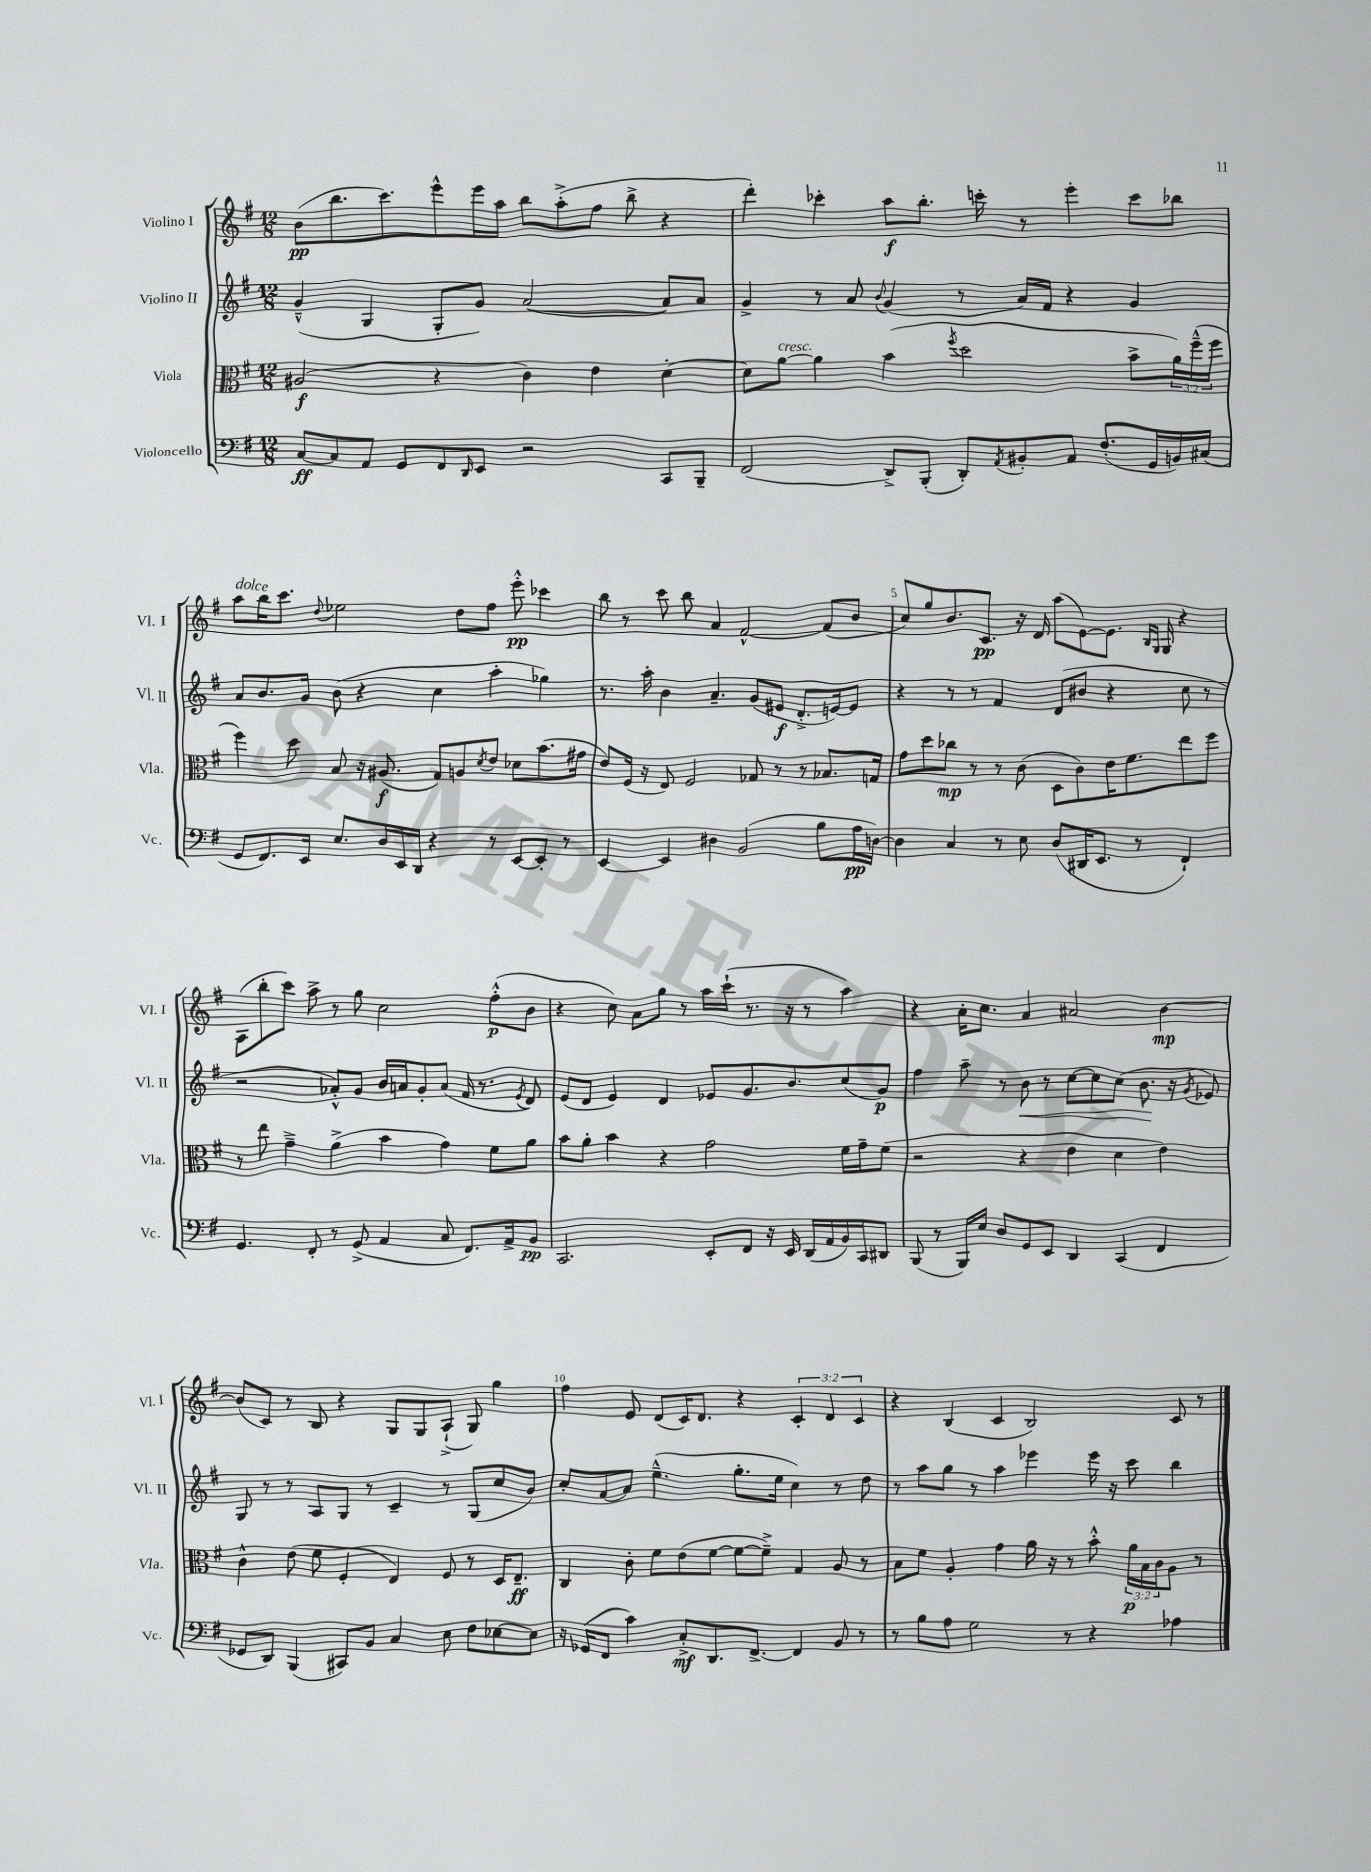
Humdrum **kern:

**kern	**dynam	**kern	**dynam	**kern	**dynam	**kern	**dynam
*part4	*part4	*part3	*part3	*part2	*part2	*part1	*part1
*staff4	*staff4	*staff3	*staff3	*staff2	*staff2	*staff1	*staff1
*I"Violoncello	*	*I"Viola	*	*I"Violino II	*	*I"Violino I	*
*I'Vc.	*	*I'Vla.	*	*I'Vl. II	*	*I'Vl. I	*
*clefF4	*	*clefC3	*	*clefG2	*	*clefG2	*
*k[f#]	*	*k[f#]	*	*k[f#]	*	*k[f#]	*
*M12/8	*	*M12/8	*	*M12/8	*	*M12/8	*
=1	=1	=1	=1	=1	=1	=1	=1
[8C/L	ff	(2A#X/	f	(4g~^^/	.	(8b\L	pp
8C/]	.	.	.	.	.	8.bb\	.
8AA/J	.	.	.	4G/	.	.	.
.	.	.	.	.	.	8.ccc\)	.
8GG/L	.	.	.	.	.	.	.
8FF#/	.	4r	.	8G'/L	.	8eee^^\	.
16qqDD/	.	.	.	.	.	.	.
8EE/J	.	.	.	8g/J)	.	16eee\L	.
.	.	.	.	.	.	16aa\JJ	.
2r	.	4c\)	.	([2a/	.	8bb\L	.
.	.	.	.	.	.	(8aa'^\	.
.	.	4e\	.	.	.	8ff#\J	.
.	.	.	.	.	.	8bb^\	.
8CC/L	.	[4d'\	.	8a/L])	.	4r	.
8BBB~/J	.	.	.	8a/J	.	.	.
=2	=2	=2	=2	=2	=2	=2	=2
(2FF#/	.	8d\L]	.	4g^/	.	4ddd'\)	.
!	!	!LO:TX:a:i:t=cresc.	!	!	!	!	!
.	.	[8a\J	.	.	.	.	.
.	.	4a\]	.	8r	.	4ccc-X'\	.
.	.	.	.	8a/	.	.	.
.	.	.	.	8qqb/	.	.	.
8DD^/L)	.	(4b\	.	(4g/	.	8aa\L	f
(8BBB'/J	.	.	.	.	.	8.bb'\J	.
.	.	8qff#/	.	.	.	.	.
8DD'/L)	.	2dd\	.	8r	.	.	.
.	.	.	.	.	.	16cccn'\	.
8qAA/	.	.	.	.	.	.	.
8BB#X'/	.	.	.	16a/LL)	.	8r	.
.	.	.	.	16f#/JJ	.	.	.
8AA/J	.	.	.	4r	.	4eee'\	.
(8.F#'/L	.	.	.	.	.	.	.
.	.	8b^\L	.	4g/	.	8ccc\L	.
16GG/L	.	.	.	.	.	.	.
16BBn/)	.	24a\L)	.	.	.	8bb-X\J	.
.	.	(24ff#~^^\	.	.	.	.	.
(16C#X/JJ	.	.	.	.	.	.	.
.	.	24ff#\JJ	.	.	.	.	.
!!LO:LB:g=z
=3	=3	=3	=3	=3	=3	=3	=3
!	!	!	!	!	!	!LO:TX:a:i:t=dolce	!
8GG/L	.	4ff#\)	.	8a/L	.	8aa\L	.
8.FF#/)	.	.	.	8.b/	.	16bb\K	.
.	.	.	.	.	.	8.ccc\J	.
.	.	8dd\	.	.	.	.	.
16EE/Jk	.	.	.	16g/Jk	.	.	.
.	.	.	.	.	.	8qqdd/	.
8.E/L	.	8B/	.	(8b\	.	2ee-X\	.
.	.	16r	.	4r	.	.	.
16D/L	.	(8.A#X/	f	.	.	.	.
16EE/	.	.	.	.	.	.	.
16DD/JJ	.	.	.	.	.	.	.
4r	.	8G/L)	.	4cc\	.	.	.
.	.	8An/	.	.	.	8dd\L	.
.	.	8qd/	.	.	.	.	.
8r	.	8e/J	.	4aa'\	.	8ff#\J	.
[8EE/L	.	8d-X\L	.	.	.	8eee'^^\	pp
8EE'/J]	.	(8.b\	.	4gg-X\)	.	4ccc-X\	.
8r	.	.	.	.	.	.	.
.	.	16g#X\Jk	.	.	.	.	.
=4	=4	=4	=4	=4	=4	=4	=4
[4EE/	.	8e/L)	.	8.r	.	8bb\	.
.	.	(16F#/Jk	.	.	.	8r	.
.	.	16r	.	16aa'\	.	.	.
4EE/]	.	8E/)	.	4b\	.	8ccc\	.
.	.	2F#/	.	.	.	8bb\	.
4D#X\	.	.	.	4.a~/	.	4a/	.
(2BB/	.	.	.	.	.	[2f#^^/	.
.	.	8G-X/	.	(8g/L	.	.	.
.	.	8r	.	8e#X/J	f	.	.
.	.	8r	.	8.d'^/L	.	.	.
8B\L	.	8.B-X/L	.	.	.	(8f#/L]	.
.	.	.	.	[16en/k)	.	.	.
16A\L	pp	.	.	8e/J]	.	8b/J	.
[16Dn\JJ)	.	16Gn/Jk	.	.	.	.	.
=5	=5	=5	=5	=5	=5	=5	=5
4D\]	.	8g\L	.	4r	.	8cc/L)	.
.	.	8dd\	.	.	.	8gg/	.
4C/	.	8cc-X\J	mp	8r	.	8.b/	.
.	.	8r	.	8r	.	.	.
.	.	.	.	.	.	8.c/J	pp
8r	.	8r	.	4f#/	.	.	.
8E\	.	(8c\	.	.	.	16r	.
.	.	.	.	.	.	16d/	.
(8D/L	.	8D\L	.	(8d/L	.	(8aa\L	.
16DD#X/K	.	8c\)	.	8b#X/J	.	[8e\)	.
8.EE/J	.	.	.	.	.	.	.
.	.	16e\K	.	4r	.	8.e\J]	.
.	.	8.f#\	.	.	.	.	.
8r	.	.	.	.	.	.	.
.	.	.	.	.	.	16qqB/LL	.
.	.	.	.	.	.	16qqG/JJ	.
.	.	.	.	.	.	16G/	.
4FF#`/)	.	8ee\	.	8cc\	.	4r	.
.	.	8ff#\J	.	8r	.	.	.
!!LO:LB:g=z
=6	=6	=6	=6	=6	=6	=6	=6
4.GG/	.	8r	.	2r	.	(8A\L	.
.	.	8ee\	.	.	.	8bb'\	.
.	.	4g~^\	.	.	.	8ccc\J)	.
8FF#'/	.	.	.	.	.	8aa^\	.
8r	.	(4a^\	.	8a-X'^^/L)	.	8r	.
(8GG^/	.	.	.	8g/J	.	8gg\	.
4AA/	.	4b\	.	16b/LL	.	2cc\	.
.	.	.	.	16an/J	.	.	.
.	.	.	.	8g'/	.	.	.
8C/	.	4g\)	.	(8a/J	.	.	.
8.FF#/L)	.	.	.	16f#/	.	.	.
.	.	.	.	8.r	.	.	.
.	.	8f#\L	.	.	.	(8ff#'^^\L	p
16AA^/k	.	.	.	.	.	.	.
.	.	.	.	8qe/	.	.	.
8BB/J	pp	8a\J	.	8d/)	.	8b\J	.
=7	=7	=7	=7	=7	=7	=7	=7
2.CC/	.	8b\L	.	(8e/L	.	4r	.
.	.	8a'\J	.	8d/J	.	.	.
.	.	4b\	.	4e/)	.	8cc\)	.
.	.	.	.	.	.	8a\L	.
.	.	4r	.	4d/	.	8gg\J	.
.	.	.	.	.	.	8r	.
8EE'/L	.	2g\	.	8e-X/L	.	16aa\LL	.
.	.	.	.	.	.	(16ccc`\JJ	.
8FF#/J	.	.	.	8.g/	.	8.r	.
16r	.	.	.	.	.	.	.
16EE/	.	.	.	8.b/	.	16r	.
(16DD/LL	.	.	.	.	.	8r	.
16AA/	.	.	.	.	.	.	.
16BB/)	.	16f#\LL	.	(8cc/	.	4aa\)	.
16CC/J	.	16g~\J	.	.	.	.	.
8DD#X/J	.	(8f#\J	.	8g/J)	p	.	.
=8	=8	=8	=8	=8	=8	=8	=8
(8BBB/	.	2r	.	4ff#\	.	4r	.
8r	.	.	.	.	.	.	.
16BBB/LL)	.	.	.	8aa~\	.	16a'\KL	.
16E/JJ	.	.	.	.	.	8.cc\J	.
8D/L	.	.	.	8r	.	.	.
!	!	!	!	!	!LO:HP:b	!	!
8GG/	.	4r	.	8b\	<	4a/	.
8EE/J	.	.	.	8r	.	.	.
4DD/	.	4e\	.	[8cc\L	.	2a#X/	.
.	.	.	.	8cc\]	.	.	.
(4CC/	.	4d\	.	(8cc\J	.	.	.
.	.	.	.	8.b\	.	.	.
4FF#/	.	4e\)	.	.	.	[4b\	mp
.	.	.	.	16r	[	.	.
.	.	.	.	8qg/	.	.	.
.	.	.	.	8e-X/)	.	.	.
!!LO:LB:g=z
=9	=9	=9	=9	=9	=9	=9	=9
8GG-X/L	.	4c^^\	.	8G/	.	(8b/L]	.
8DD/J)	.	.	.	8r	.	8c/J)	.
(4BBB/	.	(8e\	.	8r	.	8r	.
.	.	8f#\	.	8A/L	.	8B/	.
8CC#X/L)	.	4F#'/	.	8G/J	.	4r	.
8BB/J	.	.	.	8r	.	.	.
4C/	.	4E/)	.	4c~/	.	8G/L	.
.	.	.	.	.	.	8G/	.
8E\	.	8F#/	.	8r	.	(8A`^/J	.
8F#\L	.	8r	.	(8G/L	.	8G/)	.
[8E-X\	.	16D/KL	.	8cc/	.	4gg\	.
.	.	8.E~/J	ff	.	.	.	.
8E-\J]	.	.	.	8b/J)	.	.	.
=10	=10	=10	=10	=10	=10	=10	=10
16r	.	4C/	.	8cc'/L	.	4ff#\	.
(16GG-X/KL	.	.	.	.	.	.	.
8FF#/J	.	.	.	[8a/	.	.	.
4c\)	.	8c'\	.	8a/J]	.	8e/	.
.	.	8f#\L	.	(4.ee~^^\	.	(8d/L	.
8C'^/L	mf	(8e\	.	.	.	16c/K)	.
.	.	.	.	.	.	8.d/J	.
8.DD/	.	[8f#\J	.	.	.	.	.
.	.	8f#\L_	.	8.gg'\L	.	4r	.
[8.FF#^/J	.	.	.	.	.	.	.
.	.	8f#~^\J])	.	.	.	.	.
.	.	.	.	16ee\Jk	.	.	.
4FF#/]	.	4G/	.	4cc\)	.	6c'/	.
.	.	.	.	.	.	6d/	.
8BB/	.	8A/	.	8r	.	.	.
.	.	.	.	.	.	6c/	.
8r	.	8r	.	8dd\	.	.	.
=11	=11	=11	=11	=11	=11	=11	=11
8r	.	8B\L	.	8r	.	4r	.
8B\L	.	8f#\J	.	8aa\L	.	.	.
8A\J	.	4A'/	.	8gg\J	.	(4B/	.
2G\	.	.	.	8r	.	.	.
.	.	4g\	.	4aa\	.	4c/	.
.	.	16a\	.	4eee-X\	.	2B/)	.
.	.	16r	.	.	.	.	.
8r	.	8r	.	.	.	.	.
4r	.	8b'^^\	.	16eee-\	.	.	.
.	.	.	.	16r	.	.	.
.	.	24a\LL	p	8ccc\	.	.	.
.	.	24B\	.	.	.	.	.
.	.	24c\J	.	.	.	.	.
4A-X\	.	8A\J	.	4bb\	.	8c/	.
.	.	8r	.	.	.	8r	.
==	==	==	==	==	==	==	==
*-	*-	*-	*-	*-	*-	*-	*-
